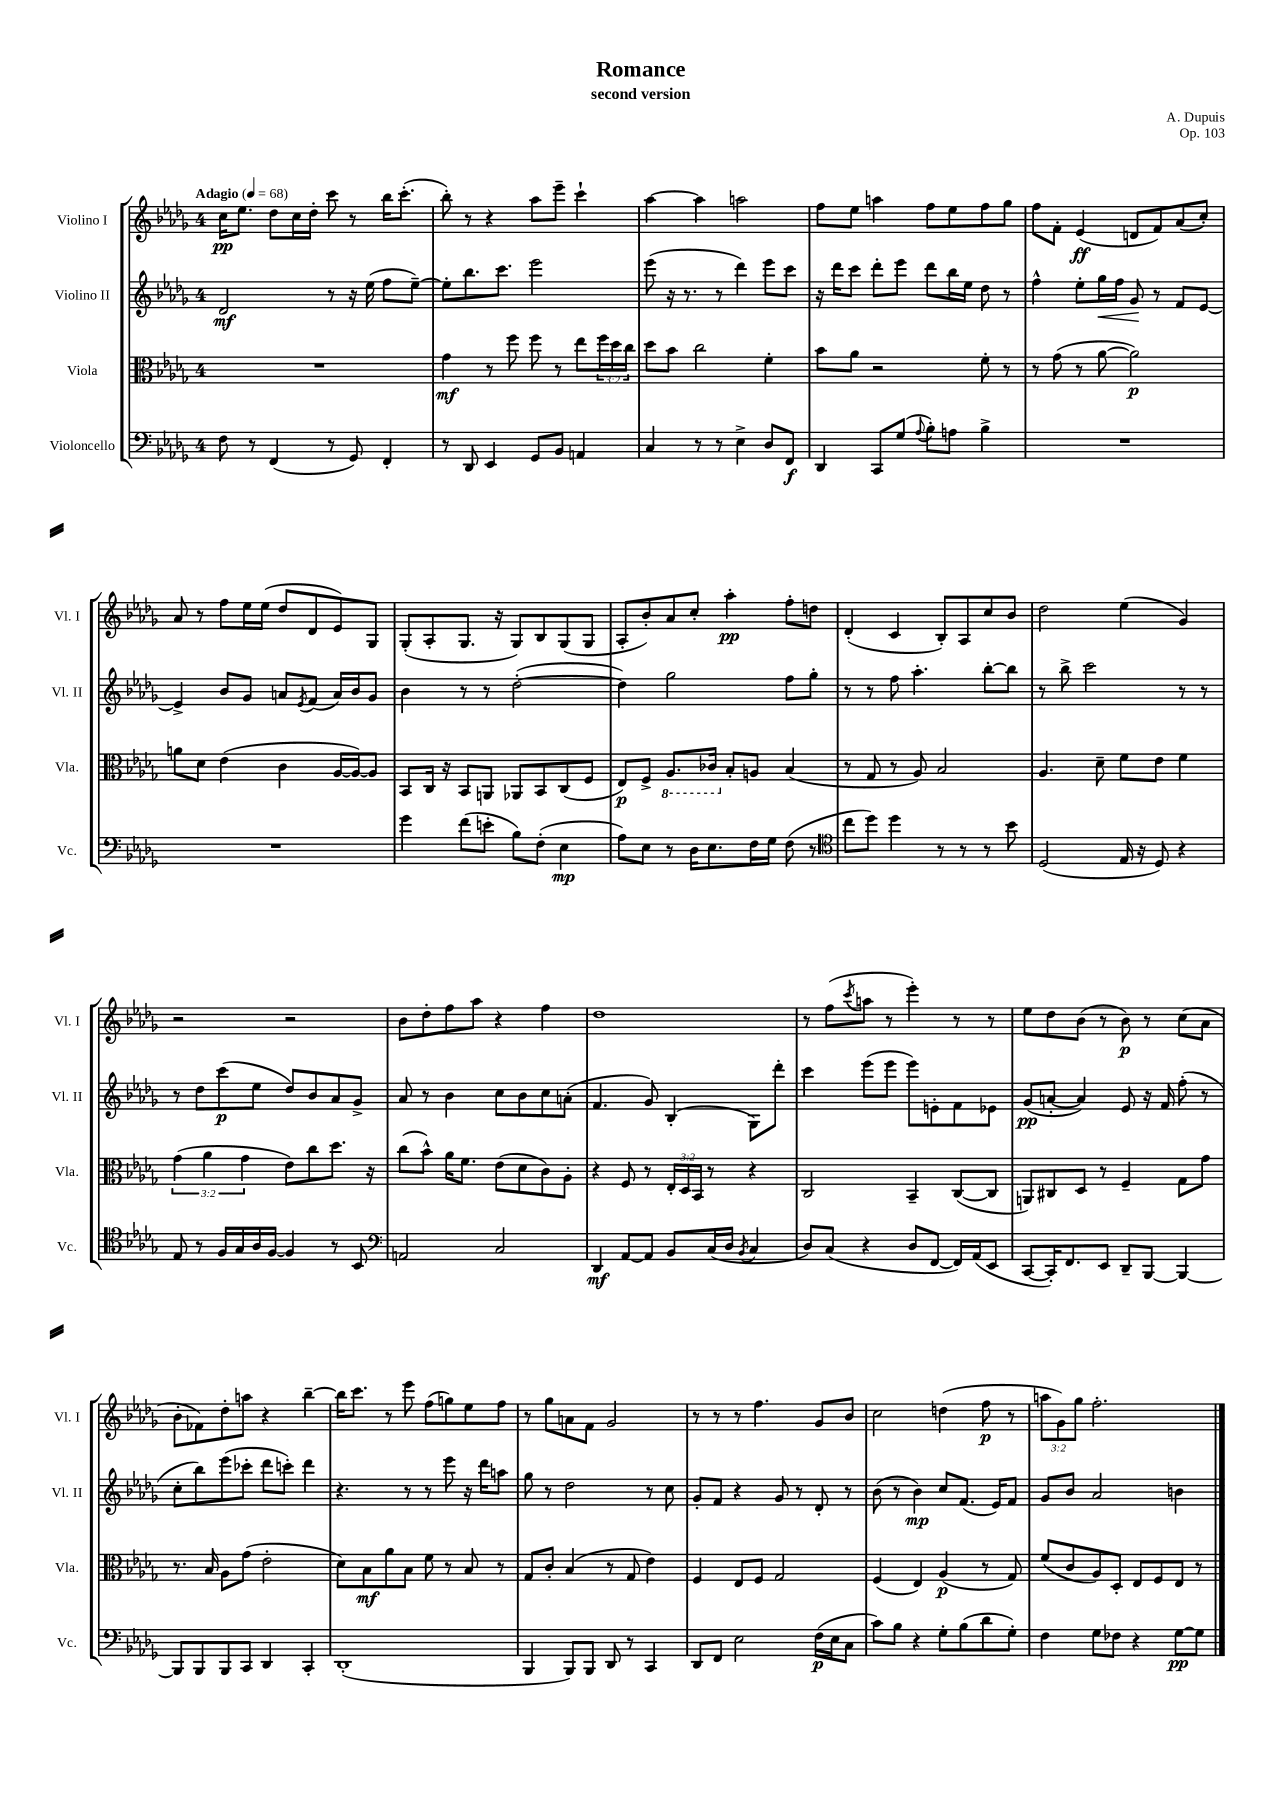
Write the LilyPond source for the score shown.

\header { title = "Romance" composer = "A. Dupuis" subtitle = "second version" opus = "Op. 103" }
<<
\new StaffGroup <<
\new Staff = "s0" \with { instrumentName = "Violino I" shortInstrumentName = "Vl. I" } {
    \clef treble \key des \major \once \override Staff.TimeSignature.style = #'single-digit \time 4/4 \override Staff.TupletNumber.text = #tuplet-number::calc-fraction-text \tempo "Adagio" 4 = 68
    c''16\pp ees''8. des''8 c''16 des''16-. c'''8 r8 bes''16 c'''8.-.( |
    bes''8-.) r8 r4 aes''8 ees'''8-- c'''4-! |
    aes''4~ aes''4 a''2 |
    f''8 ees''8 a''4 f''8 ees''8 f''8 ges''8 |
    f''8 f'8-. ees'4\ff( d'8 f'8) aes'8( c''8-.) |
    aes'8 r8 f''8 ees''16 ees''16( des''8 des'8 ees'8) ges8 |
    ges8-.( aes8-. ges8. r16 ges8) bes8 ges8( ges8 |
    aes8-. bes'8-.) aes'8 c''8-. aes''4-.\pp f''8-. d''8 |
    des'4-.( c'4 bes8-.) aes8 c''8 bes'8 |
    des''2 ees''4( ges'4) |
    r2 r2 |
    bes'8 des''8-. f''8 aes''8 r4 f''4 |
    des''1 |
    r8 f''8( \acciaccatura { c'''8 } a''8 r8 ees'''4-.) r8 r8 |
    ees''8 des''8 bes'8( r8 bes'8\p) r8 c''8( aes'8 |
    bes'8-. fes'8) des''8-. a''8 r4 bes''4~-- |
    bes''16 c'''8. r8 ees'''8 f''8( g''8) ees''8 f''8 |
    r8 ges''8 a'8 f'8 ges'2 |
    r8 r8 r8 f''4. ges'8 bes'8 |
    c''2 d''4( f''8\p r8 |
    \tuplet 3/2 { a''8 ges'8) ges''8 } f''2.-. \bar "|." |
}
\new Staff = "s1" \with { instrumentName = "Violino II" shortInstrumentName = "Vl. II" } {
    \clef treble \key des \major \once \override Staff.TimeSignature.style = #'single-digit \time 4/4
    des'2\mf r8 r16 ees''16( f''8 ees''8~--) |
    ees''8-. bes''8. c'''8. ees'''2 |
    ees'''8( r16 r8. r8 des'''4) ees'''8 c'''8 |
    r16 des'''16 c'''8 des'''8-. ees'''8 des'''8 bes''16 ees''16 des''8 r8 |
    f''4-^ ees''8-. ges''16\< f''16 ges'8\! r8 f'8 ees'8~ |
    ees'4-> bes'8 ges'8 a'8 \acciaccatura { ees'8 } f'8( a'16) bes'16 ges'8 |
    bes'4 r8 r8 des''2~-.( |
    des''4) ges''2 f''8 ges''8-. |
    r8 r8 f''8 aes''4.-. bes''8~-. bes''8 |
    r8 bes''8-> c'''2 r8 r8 |
    r8 des''8 c'''8\p( ees''8 des''8) bes'8 aes'8 ges'8-> |
    aes'8 r8 bes'4 c''8 bes'8 c''8 a'8-.( |
    f'4. ges'8) bes4-.( ges8) des'''8-. |
    c'''4 ees'''8( ees'''8 ees'''8) e'8-. f'8 ees'8 |
    ges'8\pp( a'8~-. a'4) ees'8 r16 f'16 f''8-.( r8 |
    c''8-. bes''8) ees'''8( ces'''8-. des'''8 c'''8-.) des'''4 |
    r4. r8 r8 ees'''8 r16 des'''16 a''8 |
    ges''8 r8 des''2 r8 c''8 |
    ges'8-. f'8 r4 ges'8 r8 des'8-. r8 |
    bes'8( r8 bes'4\mp) c''8 f'8.( ees'16) f'8 |
    ges'8 bes'8 aes'2 b'4 \bar "|." |
}
\new Staff = "s2" \with { instrumentName = "Viola" shortInstrumentName = "Vla." } {
    \clef alto \key des \major \once \override Staff.TimeSignature.style = #'single-digit \time 4/4 \override Staff.TupletNumber.text = #tuplet-number::calc-fraction-text
    R1 |
    ges'4\mf r8 f''8 f''8 r8 ees''8 \tuplet 3/2 { f''16 des''16 c''16 } |
    des''8 bes'8 c''2 f'4-. |
    bes'8 aes'8 r2 f'8-. r8 |
    r8 ges'8( r8 aes'8~ aes'2\p) |
    a'8 des'8 ees'4( c'4 aes16~ aes16~) aes8 |
    bes,8 c16 r16 bes,8 a,8 aes,8 bes,8 c8( f8 |
    ees8\p) f8-> \ottava #-1 aes,8. ces16 \ottava #0 bes8-. a8 bes4( |
    r8 ges8 r8 aes8) bes2 |
    aes4. des'8-- f'8 ees'8 f'4 |
    \tuplet 3/2 { ges'4( aes'4 ges'4 } ees'8) c''8 des''8. r16 |
    c''8( bes'8-^) aes'16 f'8. ees'8( des'8 c'8) aes8-. |
    r4 f8 r8 \tuplet 3/2 { ees16-. des16 bes,16 } r8 r4 |
    c2 bes,4-- c8~( c8 |
    a,8) cis8 des8 r8 f4-- ges8 ges'8 |
    r8. bes16 aes8 ges'8( ees'2-. |
    des'8) bes8\mf aes'8 bes8 f'8 r8 bes8 r8 |
    ges8 c'8-. bes4( r8 ges8 ees'4) |
    f4 ees8 f8 ges2 |
    f4( ees4) aes4\p( r8 ges8) |
    f'8( c'8 aes8) des8-. ees8 f8 ees8 r8 \bar "|." |
}
\new Staff = "s3" \with { instrumentName = "Violoncello" shortInstrumentName = "Vc." } {
    \clef bass \key des \major \once \override Staff.TimeSignature.style = #'single-digit \time 4/4
    f8 r8 f,4( r8 ges,8) f,4-. |
    r8 des,8 ees,4 ges,8 bes,8 a,4 |
    c4 r8 r8 ees4-> des8 f,8\f |
    des,4 c,8 ges8( \appoggiatura { aes8 } bes8-.) a8 bes4-> |
    R1 |
    R1 |
    ges'4 f'8( e'8-. bes8) f8-.( ees4\mp |
    aes8) ees8 r8 des16 ees8. f16 ges16 f8( r8 |
    \clef tenor c''8 des''8) des''4 r8 r8 r8 bes'8 |
    des2( ees16 r16 des8) r4 |
    ees8 r8 f16 ges16 aes16 f16~ f4 r8 bes,8 |
    \clef bass a,2 c2 |
    des,4\mf aes,8~ aes,8 bes,8 c16( des16 \acciaccatura { bes,8 } c4 |
    des8) c8( r4 des8 f,8~ f,16) aes,16( ees,8 |
    c,8~ c,16-.) f,8. ees,8 des,8-- bes,,8~ bes,,4~ |
    bes,,8 bes,,8 bes,,8 c,8 des,4 c,4-. |
    des,1-.( |
    bes,,4 bes,,8) bes,,8 des,8 r8 c,4 |
    des,8 f,8 ees2 f16\p( ees16 c8 |
    c'8) bes8 r4 ges8-. bes8( des'8 ges8-.) |
    f4 ges8 fes8 r4 ges8~\pp ges8 \bar "|." |
}
>>
>>
\layout { \context { \Score \remove "Bar_number_engraver" } }
